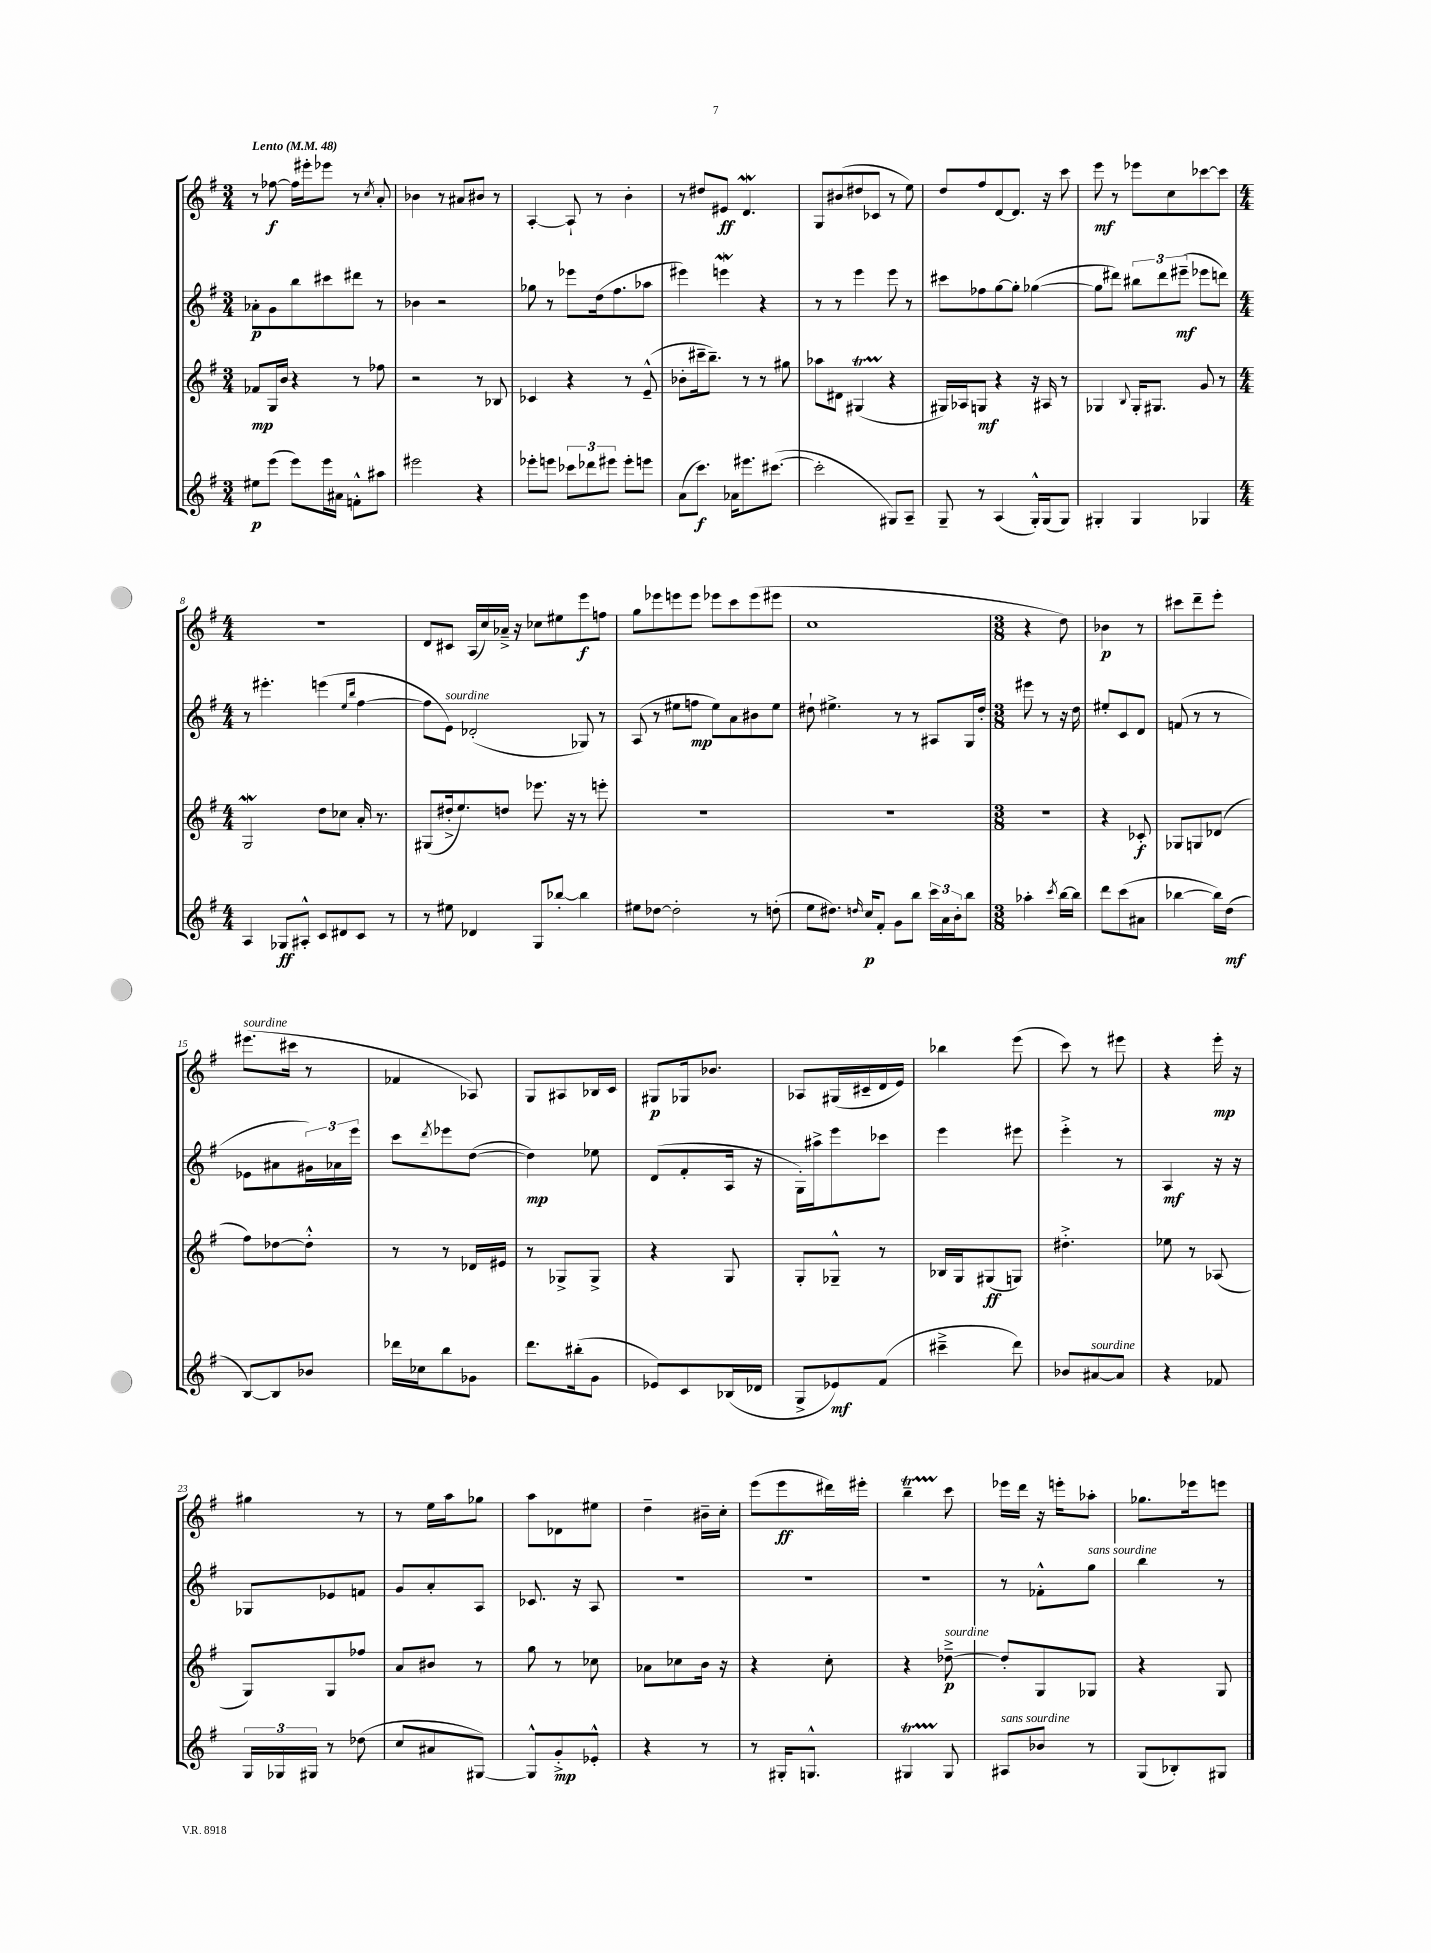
<<
\new StaffGroup <<
\new Staff = "s0" {
    \clef treble \key g \major \numericTimeSignature \time 3/4 \tempo "Lento" 4 = 48
    r8 fes''8~\f fes''16 eis'''16-. ees'''8 r8 \acciaccatura { c''8 } a'8-. |
    bes'4 r8 ais'8 bis'8 r8 |
    a4~-. a8-! r8 b'4-. |
    r8 dis''8 eis'8\ff d'4.\mordent |
    g8 bis'8( dis''8 ces'8 r8 e''8) |
    d''8 fis''8 d'8~ d'8. r16 c'''8 |
    e'''8\mf r8 ees'''8 c''8 ces'''8~ ces'''8 |
    \numericTimeSignature \time 4/4 R1 |
    d'8 cis'8 a16( c''16) aes'16---> r16 ces''8 eis''8 e'''8\f f''8 |
    g''8 ees'''8 e'''8 e'''8 ees'''8 c'''8 ees'''8( eis'''8 |
    c''1 |
    \numericTimeSignature \time 3/8 r4 d''8) |
    bes'4\p r8 |
    cis'''8 d'''8-- e'''8-. |
    eis'''8.^\markup { \italic "sourdine" }( cis'''16 r8 |
    fes'4 aes8) |
    g8 ais8 bes16 c'16 |
    gis8\p ges16 bes'8. |
    aes8 gis16( cis'16-- d'16 e'16) |
    bes''4 e'''8( |
    c'''8) r8 eis'''8 |
    r4 e'''16-.\mp r16 |
    gis''4 r8 |
    r8 e''16 a''16 ges''8 |
    a''8 des'8 eis''8 |
    d''4-- bis'16-- c''16-. |
    e'''8( e'''8\ff dis'''16) eis'''16-. |
    b''4--\startTrillSpan c'''8\stopTrillSpan |
    ees'''16 d'''16 r16 e'''16-. aes''8-. |
    ges''8. ees'''16 e'''8 \bar "|." |
}
\new Staff = "s1" {
    \clef treble \key g \major \numericTimeSignature \time 3/4
    aes'8-.\p g'8 b''8 cis'''8 dis'''8 r8 |
    bes'4 r2 |
    ges''8 r8 ees'''8 d''16( fis''8. aes''8 |
    eis'''4) e'''4\mordent r4 |
    r8 r8 e'''4 e'''8 r8 |
    cis'''8 fes''8 g''8~ g''8-. ges''4~( |
    ges''8 dis'''8) \tuplet 3/2 { bis''8 dis'''8 eis'''8--\mf( } ees'''8 d'''8) |
    \numericTimeSignature \time 4/4 r8 eis'''4.-. e'''4( \grace { e''16 b''16 } fis''4~ |
    fis''8 e'8^\markup { \italic "sourdine" }) des'2-.( ges8) r8 |
    a8( r8 eis''8 f''8\mp eis''8) a'8 bis'8 eis''8 |
    dis''8-! eis''4.-> r8 r8 ais8 g16 dis''16-. |
    \numericTimeSignature \time 3/8 eis'''8 r8 r16 d''16 |
    eis''8-. c'8 d'8 |
    f'8( r8 r8 |
    ees'8 ais'8 \tuplet 3/2 { gis'16) aes'16 e'''16 } |
    c'''8 \acciaccatura { d'''8 } ees'''8 d''8~( |
    d''4\mp) ees''8 |
    d'8( fis'8-. a16 r16 |
    g16-.) ais''16-> e'''8 ces'''8 |
    e'''4 eis'''8 |
    e'''4-.-> r8 |
    a4\mf r16 r16 |
    ges8 ees'8 f'8 |
    g'8 a'8-. a8 |
    ces'8. r16 a8 |
    R4. |
    R4. |
    R4. |
    r8 fes'8-.-^ g''8^\markup { \italic "sans sourdine" } |
    b''4 r8 \bar "|." |
}
\new Staff = "s2" {
    \clef treble \key g \major \numericTimeSignature \time 3/4
    fes'8\mp g16 b'16 r4 r8 fes''8 |
    r2 r8 bes8 |
    ces'4 r4 r8 e'8---^( |
    bes'8-. cis'''16-- b''8.--) r8 r8 gis''8 |
    aes''8 dis'8 gis4\startTrillSpan( r4\stopTrillSpan |
    gis16) aes16 g8\mf r4 r16 ais16 r8 |
    ges4 \appoggiatura { b8 } ges16-. gis8. g'8 r8 |
    \numericTimeSignature \time 4/4 g2\mordent d''8 ces''8 a'16-. r8. |
    gis8( dis''16-.-> e''8.) d''8 ees'''8. r16 r8 e'''8-. |
    R1 |
    R1 |
    \numericTimeSignature \time 3/8 R4. |
    r4 ces'8-.\f |
    ges8 g8 des'8( |
    fis''8) des''8~ des''8-.-^ |
    r8 r8 des'16 eis'16 |
    r8 ges8-> ges8-> |
    r4 g8 |
    g8-. ges8---^ r8 |
    bes16 g16 gis8\ff( g8) |
    dis''4.-.-> |
    ees''8 r8 aes8( |
    g8) g8 fes''8 |
    a'8 bis'8 r8 |
    g''8 r8 ces''8 |
    aes'8 ces''8 b'16 r16 |
    r4 c''8-. |
    r4 des''8~--->\p^\markup { \italic "sourdine" } |
    des''8-. g8 ges8 |
    r4 g8 \bar "|." |
}
\new Staff = "s3" {
    \clef treble \key g \major \numericTimeSignature \time 3/4
    eis''8\p e'''8( e'''8) e'''16 ais'16 f'8-.-^ ais''8 |
    eis'''2 r4 |
    ees'''8-. e'''8 \tuplet 3/2 { ces'''8 des'''8 eis'''8 } eis'''8-. e'''8 |
    a'8( c'''8.\f) aes'16 eis'''8. cis'''8.~( |
    cis'''2-. gis8) a8-- |
    g8-- r8 a4( g16-.-^) g16( g8) |
    gis4-. gis4 ges4 |
    \numericTimeSignature \time 4/4 a4 ges8\ff ais8-.-^ c'8 dis'8 c'8 r8 |
    r8 eis''8 des'4 g8 bes''8~-. bes''4 |
    eis''8 des''8~ des''2-. r8 d''8-.( |
    e''8 dis''8.) \grace { d''16 } c''16\p fis'8-. g'8 b''8 \tuplet 3/2 { c'''16 a'16 b'16-. } b''8 |
    \numericTimeSignature \time 3/8 aes''4-. \acciaccatura { c'''8 } b''16~ b''16 |
    d'''8 c'''8( ais'8 |
    bes''4~ bes''16) d''16\mf( |
    b8~) b8 bes'8 |
    des'''16 ces''16 b''8 ges'8 |
    d'''8. bis''16-.( g'8 |
    ees'8) c'8 bes16( des'16 |
    g8-> ees'8\mf) fis'8( |
    cis'''4---> d'''8) |
    bes'8 ais'8~^\markup { \italic "sourdine" } ais'8 |
    r4 fes'8 |
    \tuplet 3/2 { g16 ges16 gis16 } r8 des''8( |
    c''8 ais'8 gis8~) |
    gis8-^ g'8-.->\mp ees'8-.-^ |
    r4 r8 |
    r8 gis16-. g8.-^ |
    gis4\startTrillSpan gis8\stopTrillSpan |
    ais8^\markup { \italic "sans sourdine" } bes'8 r8 |
    g8( bes8-.) gis8 \bar "|." |
}
>>
>>
